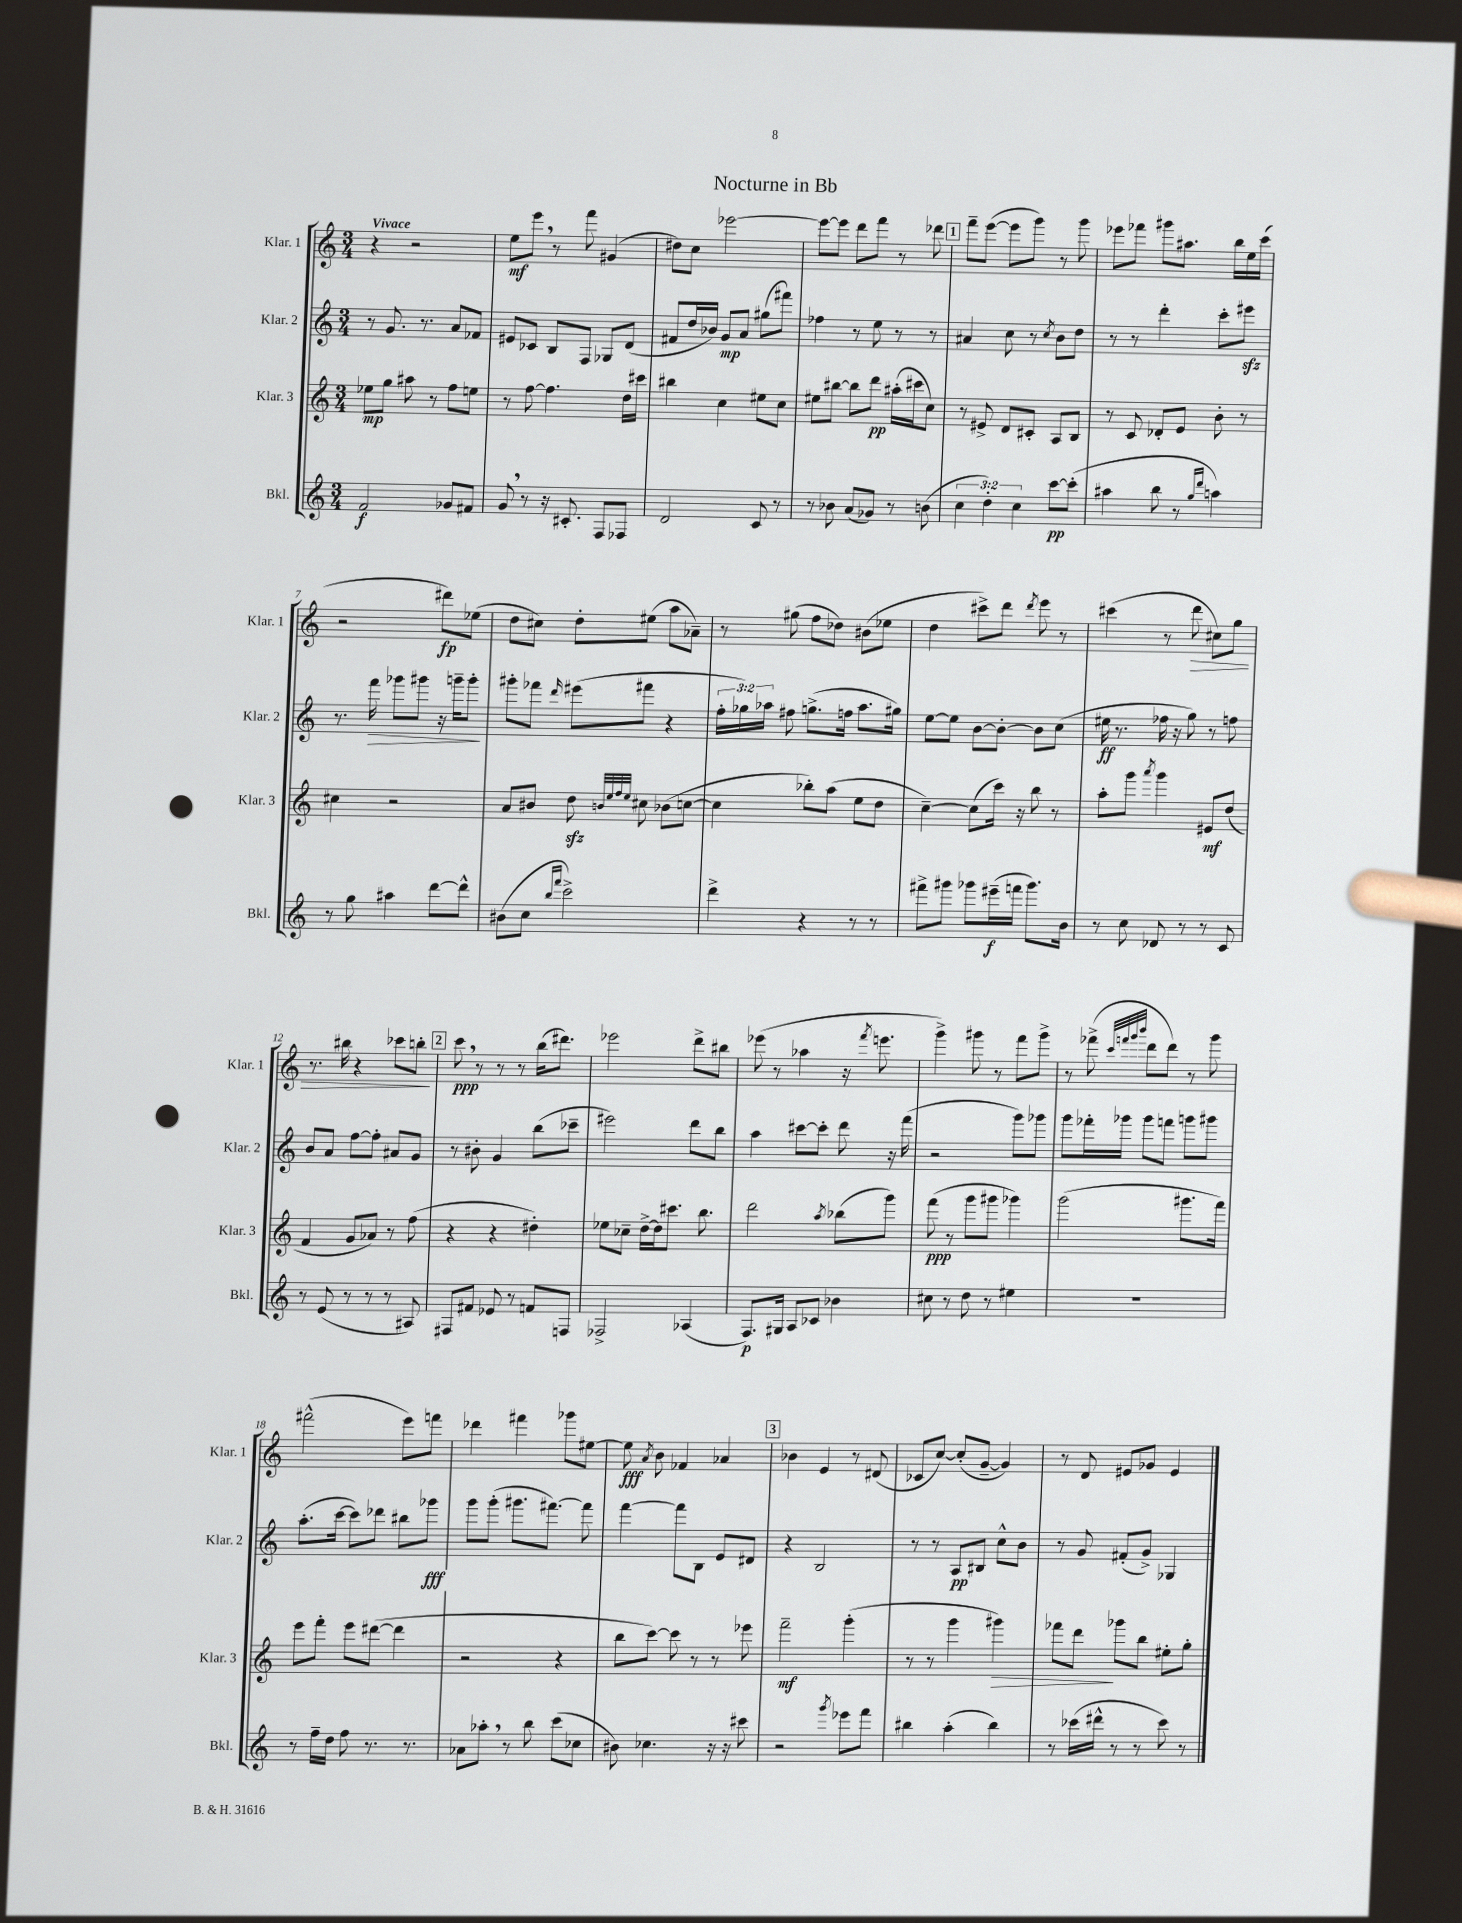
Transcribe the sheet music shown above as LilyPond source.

\header { title = "Nocturne in Bb" }
<<
\new StaffGroup <<
\new Staff = "s0" \with { instrumentName = "Klar. 1" shortInstrumentName = "Klar. 1" } {
    \clef treble \key c \major \numericTimeSignature \time 3/4 \tempo "Vivace"
    \autoBeamOff r4 r2 |
    e''8[\mf e'''8] \breathe r8 f'''8 gis'4( |
    dis''8[) c''8] ees'''2~ |
    ees'''8[~ ees'''8] d'''8[ f'''8] r8 des'''8 |
    \mark \markup { \box "1" } f'''8[-- e'''8]~( e'''8[ g'''8]) r8 g'''8 |
    ees'''8[ fes'''8] gis'''8[ ais''8.] b''16[ e''16 c'''16]( |
    r2 dis'''8[\fp) ees''8]( |
    d''8[ cis''8]) d''8[-. eis''8]( a''8[ aes'8]--) |
    r8 gis''8( f''8[ des''8]) bis'8[( ees''8] |
    d''4 cis'''8[->) d'''8] \acciaccatura { d'''8 } e'''8 r8 |
    cis'''4( r8 d'''8\> cis''8[) g''8] |
    r8. bis''16 r4 ces'''8[ b''8]-.\! |
    \mark \markup { \box "2" } c'''8\ppp \breathe r8 r8 r8 b''16[( dis'''8.]) |
    ees'''2 d'''8[-> bis''8] |
    ees'''8( r8 aes''4 r16 \acciaccatura { f'''8 } e'''8. |
    g'''4->) gis'''8 r8 f'''8[ gis'''8]-> |
    r8 fes'''8->( \grace { c'''32[ f'''32 g'''32 b'''32] } d'''8[ d'''8]) r8 g'''8 |
    fis'''2-^( e'''8[) f'''8] |
    des'''4 fis'''4 ges'''8[ eis''8]~ |
    eis''8\fff \acciaccatura { a'8 } b'8 fes'4 aes'4 |
    \mark \markup { \box "3" } bes'4 e'4 r8 dis'8( |
    ces'8[ c''8]~) c''8[-.( g'8]~-- g'4) |
    r8 d'8 eis'8[ ges'8] eis'4 \bar "|." |
}
\new Staff = "s1" \with { instrumentName = "Klar. 2" shortInstrumentName = "Klar. 2" } {
    \clef treble \key c \major \numericTimeSignature \time 3/4 \override Staff.TupletNumber.text = #tuplet-number::calc-fraction-text
    \autoBeamOff r8 g'8. r8. a'8[ fes'8] |
    eis'8[ ces'8] b8[ f8] ges8[ d'8]( |
    fis'8[ d''16 bes'16]) g'8[\mp a'8] gis''8[( fis'''8]) |
    fes''4 r8 e''8 r8 r8 |
    \mark \markup { \box "1" } ais'4 c''8 r8 \acciaccatura { c''8 } b'8[ d''8] |
    r8 r8 d'''4-. c'''8[-. eis'''8]\sfz |
    r8. f'''16\> ges'''8[ gis'''8] r16 g'''16[-- g'''8]-.\! |
    gis'''8[-. fes'''8] \grace { d'''16 } eis'''8[( fis'''8] r4 |
    \tuplet 3/2 { f''16[-. ges''16) aes''16] } fis''8 g''8.[->( f''16] aes''8.[ gis''16]) |
    e''8[~ e''8] b'8[~ b'8]~-. b'8[ c''8]( |
    eis''16\ff r8. fes''16 r16 g''8) r8 f''8 |
    b'8[ a'8] f''8[~ f''8]-. ais'8[ g'8] |
    \mark \markup { \box "2" } r8 bis'8-. g'4 b''8[( ces'''8]-- |
    eis'''2) d'''8[ b''8] |
    a''4 cis'''8[~ cis'''8]-. d'''8 r16 f'''16( |
    r2 g'''8[) ges'''8] |
    g'''8[ fes'''16-. ges'''16] ges'''8[ f'''8] g'''8[ gis'''8] |
    a''8.[-.( c'''16]~ c'''8[) des'''8] bis''8[ ges'''8]\fff |
    g'''8[ g'''8]-.( gis'''8.[ fis'''8.]~) fis'''8 |
    f'''4~ f'''8[ b8] e'8[ dis'8] |
    \mark \markup { \box "3" } r4 b2 |
    r8 r8 a8[\pp bis8] c''8[-^ b'8] |
    r8 g'8 fis'8[-.( g'8]->) ges4 \bar "|." |
}
\new Staff = "s2" \with { instrumentName = "Klar. 3" shortInstrumentName = "Klar. 3" } {
    \clef treble \key c \major \numericTimeSignature \time 3/4
    \autoBeamOff ees''8[\mp g''8] ais''8 r8 f''8[ e''8] |
    r8 f''8~ f''4. d''16[ cis'''16] |
    bis''4 c''4 eis''8[ c''8] |
    eis''8[ bis''8]~ bis''8[ d'''8]\pp ais''16[-.( cis'''16 c''8]) |
    \mark \markup { \box "1" } r8 eis'8-> d'8[ cis'8]-. a8[ b8] |
    r8 c'8 des'8[-. e'8] b'8-. r8 |
    cis''4 r2 |
    a'8[ bis'8] d''8\sfz \grace { b'32[ e''32 f''32 e''32] } cis''8 bes'8[( c''8]~ |
    c''4 bes''8[-.) a''8]( e''8[ d''8] |
    c''4~--) c''8[( c'''16]) r16 b''8 r8 |
    a''8[-. g'''8] \acciaccatura { a'''8 } g'''4 eis'8[\mf d''8]( |
    f'4 g'8[ aes'8]) r8 f''8( |
    \mark \markup { \box "2" } r4 r4 dis''4-.) |
    ees''8[ ces''8]-- d''16[~-> d''16 cis'''8.] b''8. |
    d'''2 \acciaccatura { a''8 } bes''8[( g'''8]) |
    f'''8\ppp( r8 g'''8[ gis'''8] ges'''4) |
    g'''2( gis'''8.[ f'''16]) |
    e'''8[ f'''8]-. e'''8[ dis'''8]~( dis'''4 |
    r2 r4 |
    b''8[ c'''8]~) c'''8 r8 r8 ees'''8 |
    \mark \markup { \box "3" } f'''2--\mf g'''4-.( |
    r8 r8 g'''4 gis'''4\>) |
    fes'''8[ d'''8]\! ges'''8[ b''8] eis''8[-. g''8]-. \bar "|." |
}
\new Staff = "s3" \with { instrumentName = "Bkl." shortInstrumentName = "Bkl." } {
    \clef treble \key c \major \numericTimeSignature \time 3/4 \override Staff.TupletNumber.text = #tuplet-number::calc-fraction-text
    \autoBeamOff f'2\f ges'8[ fis'8] |
    g'8 \breathe r8 r16 cis'8.-. f8[ fes8] |
    d'2 c'8 r8 |
    r8 bes'8 a'8[( ges'8]) r8 b'8( |
    \mark \markup { \box "1" } \tuplet 3/2 { c''4 d''4-.) c''4 } c'''8[~\pp c'''8]-.( |
    ais''4 b''8 r8 \grace { g''16[ d'''16] } a''4) |
    r8 g''8 ais''4 d'''8[~ d'''8]-^ |
    bis'8[( c''8] \grace { b''16[ f'''16] } c'''2->) |
    d'''4-> r4 r8 r8 |
    fis'''8[-> gis'''8] ges'''8[ eis'''16--\f( f'''16] ges'''8.[) b'16] |
    r8 c''8 des'8 r8 r8 c'8 |
    r8 e'8( r8 r8 r8 ais8) |
    \mark \markup { \box "2" } fis8[ fis'8] ees'8 r8 f'8[ f8] |
    fes2-> aes4( |
    f8.[\p) gis16] a8[ ces'8] bes'4 |
    cis''8 r8 d''8 r8 eis''4 |
    R2. |
    r8 f''16[-- d''16] f''8 r8. r8. |
    aes'8[ aes''8]-. \breathe r8 b''8 c'''8[( ces''8] |
    bis'8) ces''4. r16 r16 cis'''8 |
    \mark \markup { \box "3" } r2 \acciaccatura { g'''8 } ees'''8[ f'''8] |
    bis''4 a''4-.( bis''4) |
    r8 ces'''16[( dis'''16]-^ r8 r8 ces'''8) r8 \bar "|." |
}
>>
>>
